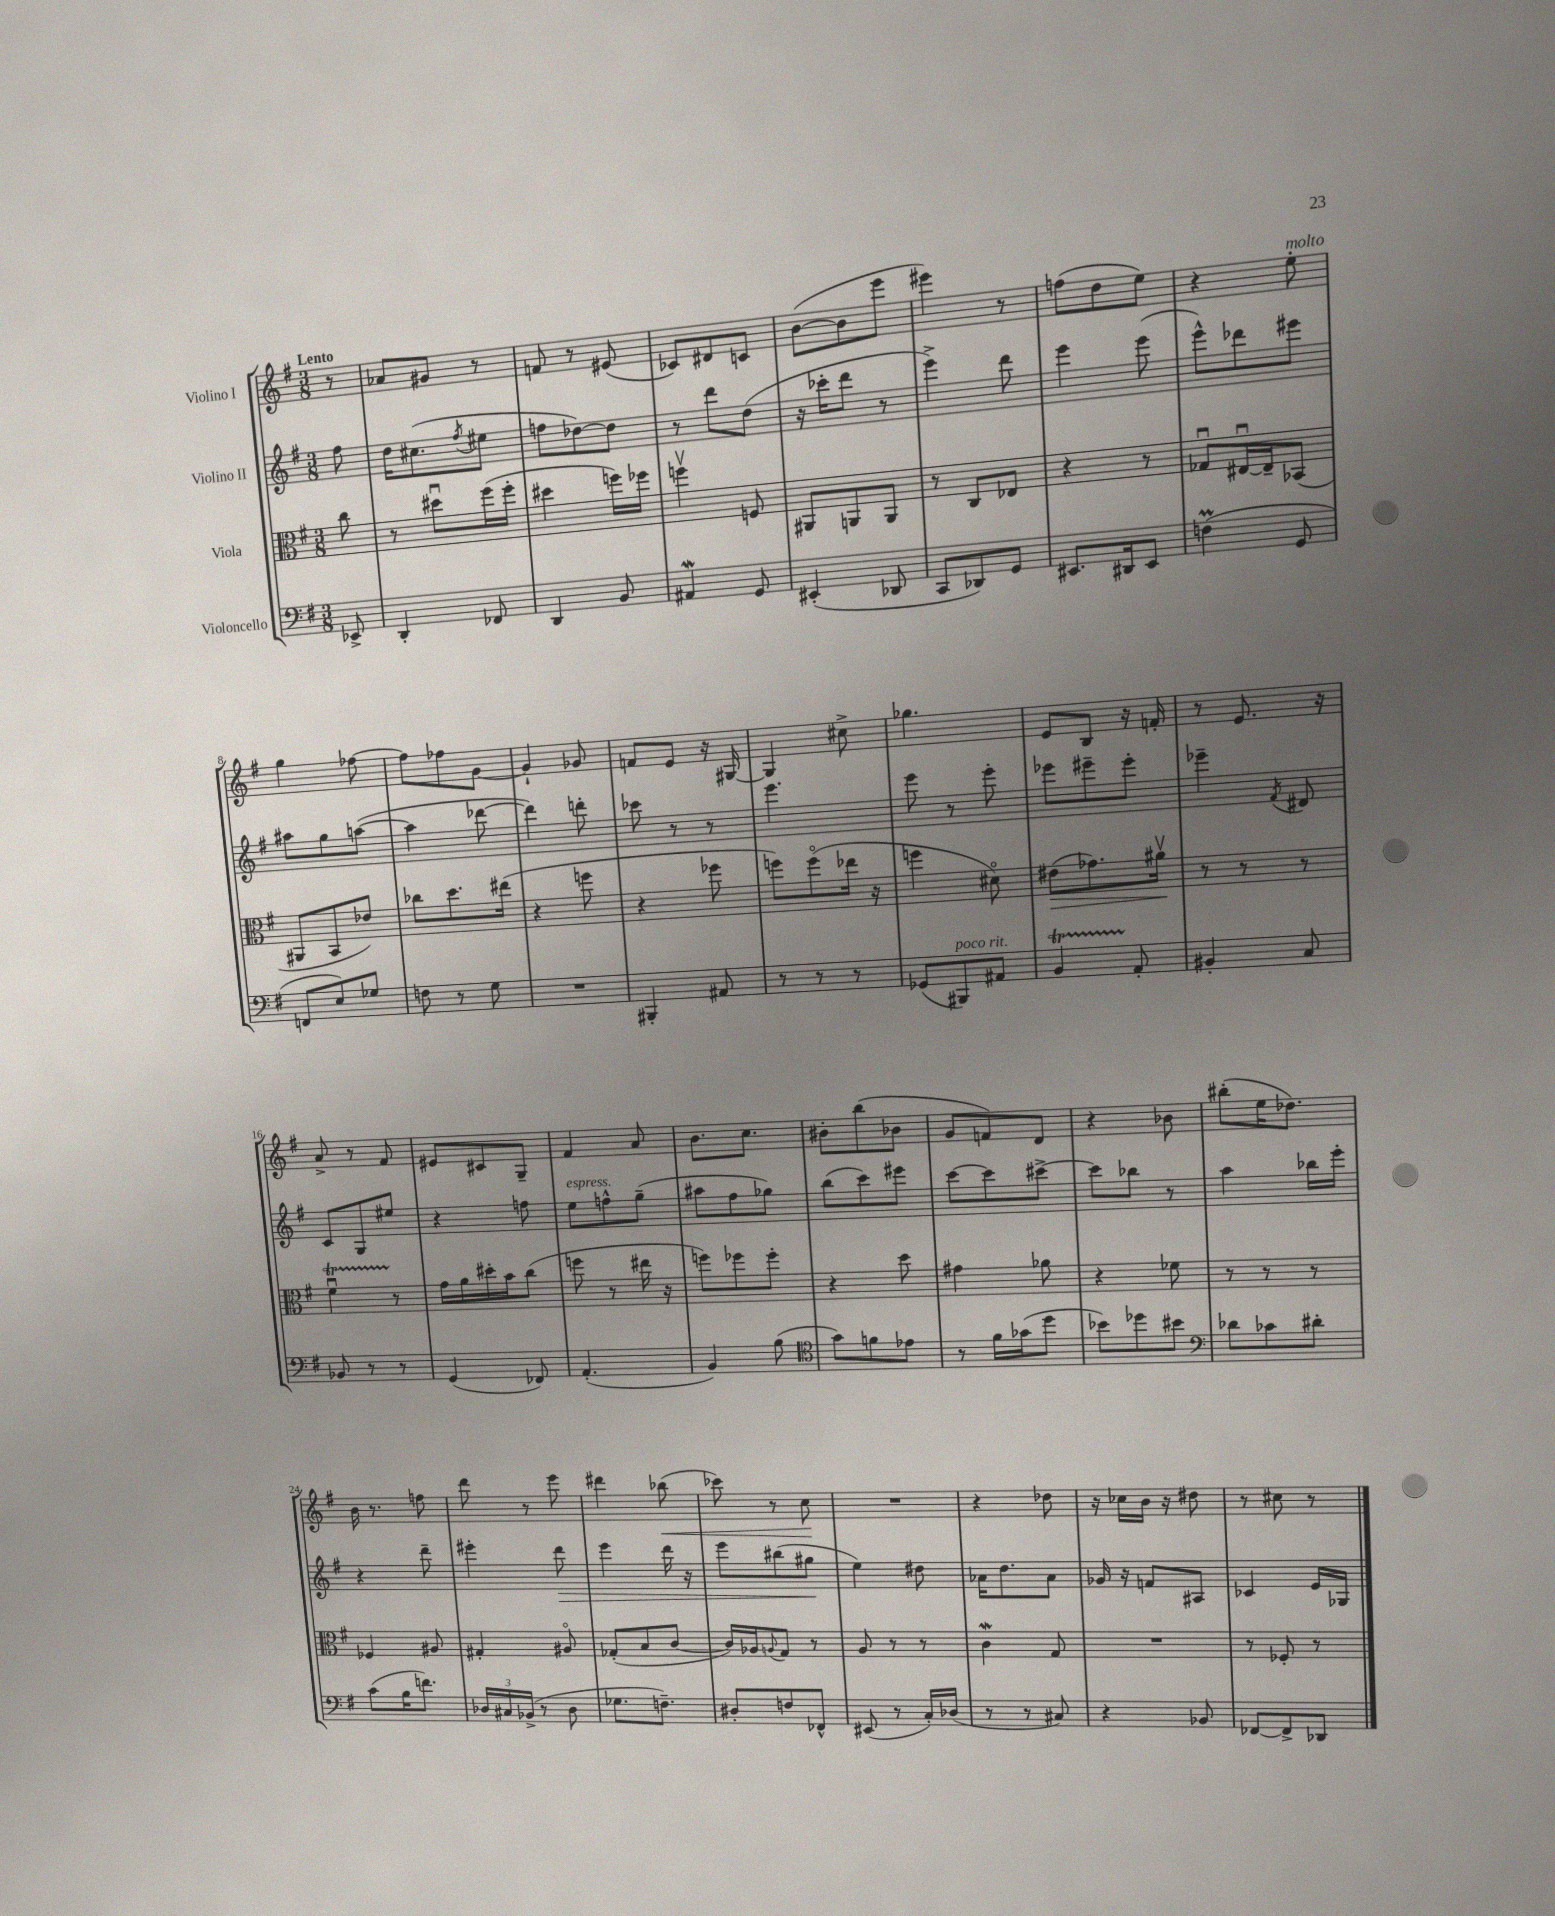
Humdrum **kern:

**kern	**kern	**dynam	**kern	**dynam	**kern	**dynam
*part4	*part3	*part3	*part2	*part2	*part1	*part1
*staff4	*staff3	*staff3	*staff2	*staff2	*staff1	*staff1
*I"Violoncello	*I"Viola	*	*I"Violino II	*	*I"Violino I	*
*clefF4	*clefC3	*	*clefG2	*	*clefG2	*
*k[f#]	*k[f#]	*	*k[f#]	*	*k[f#]	*
*M3/8	*M3/8	*	*M3/8	*	*M3/8	*
=	=	=	=	=	=	=
!	!	!	!	!	!LO:TX:a:B:t=Lento	!
8EE-X^/	8cc\	.	8ff#\	.	8r	.
=1	=1	=1	=1	=1	=1	=1
4DD'/	8r	.	16dd\KL	.	8a-X/L	.
.	.	.	(8.cc#X\	.	.	.
.	8dd#Xu\L	.	.	.	8g#X/J	.
.	.	.	8qff#/	.	.	.
8FF-X/	(16ff#\L	.	8ee#X\J	.	8r	.
.	16ff#'\JJ	.	.	.	.	.
=2	=2	=2	=2	=2	=2	=2
4DD/	4dd#X\	.	8ffn\L	.	8fn/	.
.	.	.	[8dd-X\)	.	8r	.
8BB/	16ffn\LL)	.	8dd-\J]	.	(8e#X/	.
.	16ff-X\JJ	.	.	.	.	.
=3	=3	=3	=3	=3	=3	=3
4AA#XW/	4ffnv\	.	8r	.	8c-X/L)	.
.	.	.	8ddd\L	.	8d#X/	.
8GG/	8Fn/	.	(8dd\J	.	8cn/J	.
=4	=4	=4	=4	=4	=4	=4
(4EE#X'/	8AA#X/L	.	16r	.	([8b\L	.
.	.	.	16ccc-X'\KL	.	.	.
.	8AAn/	.	8ddd\J	.	8b\]	.
8DD-X/	8AA/J	.	8r	.	8eee\J	.
=5	=5	=5	=5	=5	=5	=5
8CC/L	8r	.	4eee^\)	.	4eee#X\)	.
8DD-X/)	8C/L	.	.	.	.	.
8GG/J	8E-X/J	.	8ddd\	.	8r	.
=6	=6	=6	=6	=6	=6	=6
8.EE#X/L	4r	.	4eee\	.	(8ffn\L	.
.	.	.	.	.	8dd\	.
16DD#X/k	.	.	.	.	.	.
8EE#/J	8r	.	(8eee\	.	8ee\J)	.
=7	=7	=7	=7	=7	=7	=7
(4FnM\	8G-Xu/L	.	8eee^^\L)	.	4r	.
.	[16E#Xu/L	.	8ddd-X\	.	.	.
.	16E#~/J]	.	.	.	.	.
!	!	!	!	!	!LO:TX:a:i:t=molto	!
8GG/	(8BB-X/J	.	8eee#X\J	.	8ee'\	.
!!LO:LB:g=z
=8	=8	=8	=8	=8	=8	=8
8FFn/L	8AA#X/L	.	8aa#X\L	.	4gg\	.
8E/)	8BB/	.	8gg\	.	.	.
8G-X/J	8e-X/J)	.	([8aan\J	.	[8ff-X\	.
=9	=9	=9	=9	=9	=9	=9
8Fn\	8cc-X\L	.	4aa\]	.	8ff-\L]	.
8r	8.dd\	.	.	.	8ff-X\	.
8G\	.	.	[8ddd-X\	.	[8g\J	.
.	(16ee#X\Jk	.	.	.	.	.
=10	=10	=10	=10	=10	=10	=10
4.r	4r	.	4ddd-\])	.	4g`/]	.
.	8ffn\	.	8dddn'\	.	8g-X/	.
=11	=11	=11	=11	=11	=11	=11
4BBB#X'/	4r	.	8ccc-X\	.	8fn/L	.
.	.	.	8r	.	8e/J	.
8AA#X/	8ff-X\	.	8r	.	16r	.
.	.	.	.	.	[16G#X/	.
=12	=12	=12	=12	=12	=12	=12
8r	8ffn\L)	.	4.eee\	.	4G#/]	.
8r	(8ff\	.	.	.	.	.
8r	16ee-X\Jk	.	.	.	8cc#X^\	.
.	16r	.	.	.	.	.
=13	=13	=13	=13	=13	=13	=13
(8GG-X/L	4ffn\	.	8eee\	.	4.gg-X\	.
!LO:TX:a:i:t=poco rit.	!	!	!	!	!	!
8BBB#X/)	.	.	8r	.	.	.
8AA#X/J	8d#X\)	.	8eee'\	.	.	.
=14	=14	=14	=14	=14	=14	=14
!	!	!LO:HP:b	!	!	!	!
4BBt/	(8e#X\L	>	8eee-X\L	.	8e/L	.
.	8.g-X\)	.	8eee#X~\	.	8B/J	.
8AA'/	.	.	8eee#'\J	.	16r	.
.	16a#Xv\Jk	.	.	.	16fn'/	.
.	.	]	.	.	.	.
=15	=15	=15	=15	=15	=15	=15
4BB#X'/	8r	.	4eee-X~\	.	8r	.
.	8r	.	.	.	8.e/	.
.	.	.	8qf#/	.	.	.
8C/	8r	.	8d#X/	.	.	.
.	.	.	.	.	16r	.
!!LO:LB:g=z
=16	=16	=16	=16	=16	=16	=16
8BB-X/	4f#tu\	.	8c/L	.	8a^/	.
8r	.	.	8G/	.	8r	.
8r	8r	.	8ee#X/J	.	8f#/	.
=17	=17	=17	=17	=17	=17	=17
(4GG/	16g\LL	.	4r	.	8e#X/L	.
.	16a\	.	.	.	.	.
.	16dd#X'\	.	.	.	8c#X/	.
.	16b\J	.	.	.	.	.
8FF-X/)	(8cc\J	.	8ffn\	.	8G~/J	.
=18	=18	=18	=18	=18	=18	=18
!	!	!	!LO:TX:a:i:t=espress.	!	!	!
(4.AA'/	8ffn\	.	8ee\L	.	4f#/	.
.	8r	.	8ffn^^\	.	.	.
.	16ee#X\	.	(8gg~\J	.	8a/	.
.	16r	.	.	.	.	.
=19	=19	=19	=19	=19	=19	=19
4BB/)	8ffn\L)	.	8aa#X\L	.	8.b\L	.
.	8ff-X\	.	8ff#\	.	.	.
.	.	.	.	.	8.cc\J	.
(8B\	8ff-'\J	.	8gg-X\J)	.	.	.
=20	=20	=20	=20	=20	=20	=20
*clefC4	*	*	*	*	*	*
8g\L)	4r	.	(8bb\L	.	8b#X'\L	.
8fn\	.	.	8ccc\)	.	(8bb\	.
8e-X\J	8dd\	.	8eee#X\J	.	8b-X\J	.
=21	=21	=21	=21	=21	=21	=21
8r	4g#X\	.	[8ccc\L	.	8g/L	.
16f#\LL	.	.	8ccc\]	.	8fn/)	.
(16g-X\J	.	.	.	.	.	.
8dd\J	8a-X\	.	[8ccc#X^\J	.	8d/J	.
=22	=22	=22	=22	=22	=22	=22
8b-X\L)	4r	.	8ccc#\L]	.	4r	.
8dd-X\	.	.	8bb-X\J	.	.	.
8b#X\J	8f-X\	.	8r	.	8b-X\	.
=23	=23	=23	=23	=23	=23	=23
*clefF4	*	*	*	*	*	*
8d-X\L	8r	.	4aa\	.	(8bb#X'\L	.
8c-X\	8r	.	.	.	16ee\K	.
.	.	.	.	.	8.dd-X\J)	.
8d#X'\J	8r	.	16bb-X\LL	.	.	.
.	.	.	16eee'\JJ	.	.	.
!!LO:LB:g=z
=24	=24	=24	=24	=24	=24	=24
(8c\L	4F-X/	.	4r	.	16b\	.
.	.	.	.	.	8.r	.
16B\K	.	.	.	.	.	.
8.fn\J)	.	.	.	.	.	.
.	8A#X/	.	8ddd~\	.	8ffn\	.
=25	=25	=25	=25	=25	=25	=25
24D-X/LL	4G#X'/	.	4eee#X'\	.	8ddd\	.
24C#X/	.	.	.	.	.	.
(24BB-X^/JJ	.	.	.	.	.	.
8r	.	.	.	.	8r	.
!	!	!	!	!LO:HP:b	!	!
8D-\	8A#X/	.	8ddd\	>	8eee\	.
=26	=26	=26	=26	=26	=26	=26
8.G-X\L	(8G-X'/L	.	4eee\	.	4ddd#X\	.
.	8B/	.	.	.	.	.
8.Fn~\J)	.	.	.	.	.	.
!	!	!	!	!	!	!LO:HP:b
.	[8c/J	.	16ddd\	.	(8bb-X\	<
.	.	.	16r	.	.	.
=27	=27	=27	=27	=27	=27	=27
8D#X'/L	16c/LL])	.	8eee\L	.	8ccc-X\)	.
.	16A-X/J	.	.	.	.	.
.	8qqAn/	.	.	.	.	.
8Fn/	8G/J	.	(8bb#X\	.	8r	.
8FF-X^^/J	8r	.	8gg#X\J	.	8cc\	.
.	.	.	.	]	.	[
=28	=28	=28	=28	=28	=28	=28
(8EE#X/	8A/	.	4ee\)	.	4.r	.
8r	8r	.	.	.	.	.
16C'/LL)	8r	.	8dd#X\	.	.	.
(16D-X/JJ	.	.	.	.	.	.
=29	=29	=29	=29	=29	=29	=29
8r	4cw\	.	16a-X\KL	.	4r	.
.	.	.	8.dd\	.	.	.
8r	.	.	.	.	.	.
8C#X/)	8G/	.	8a-\J	.	8dd-X\	.
=30	=30	=30	=30	=30	=30	=30
4r	4.r	.	16g-X/	.	16r	.
.	.	.	16r	.	16cc-X\LL	.
.	.	.	8fn/L	.	16b\JJ	.
.	.	.	.	.	16r	.
8BB-X/	.	.	8A#X/J	.	8dd#X\	.
=31	=31	=31	=31	=31	=31	=31
[8FF-X/L	8r	.	4c-X/	.	8r	.
8FF-^/]	8F-X'/	.	.	.	8cc#X\	.
8DD-X/J	8r	.	16e/LL	.	8r	.
.	.	.	16G-X/JJ	.	.	.
==	==	==	==	==	==	==
*-	*-	*-	*-	*-	*-	*-
